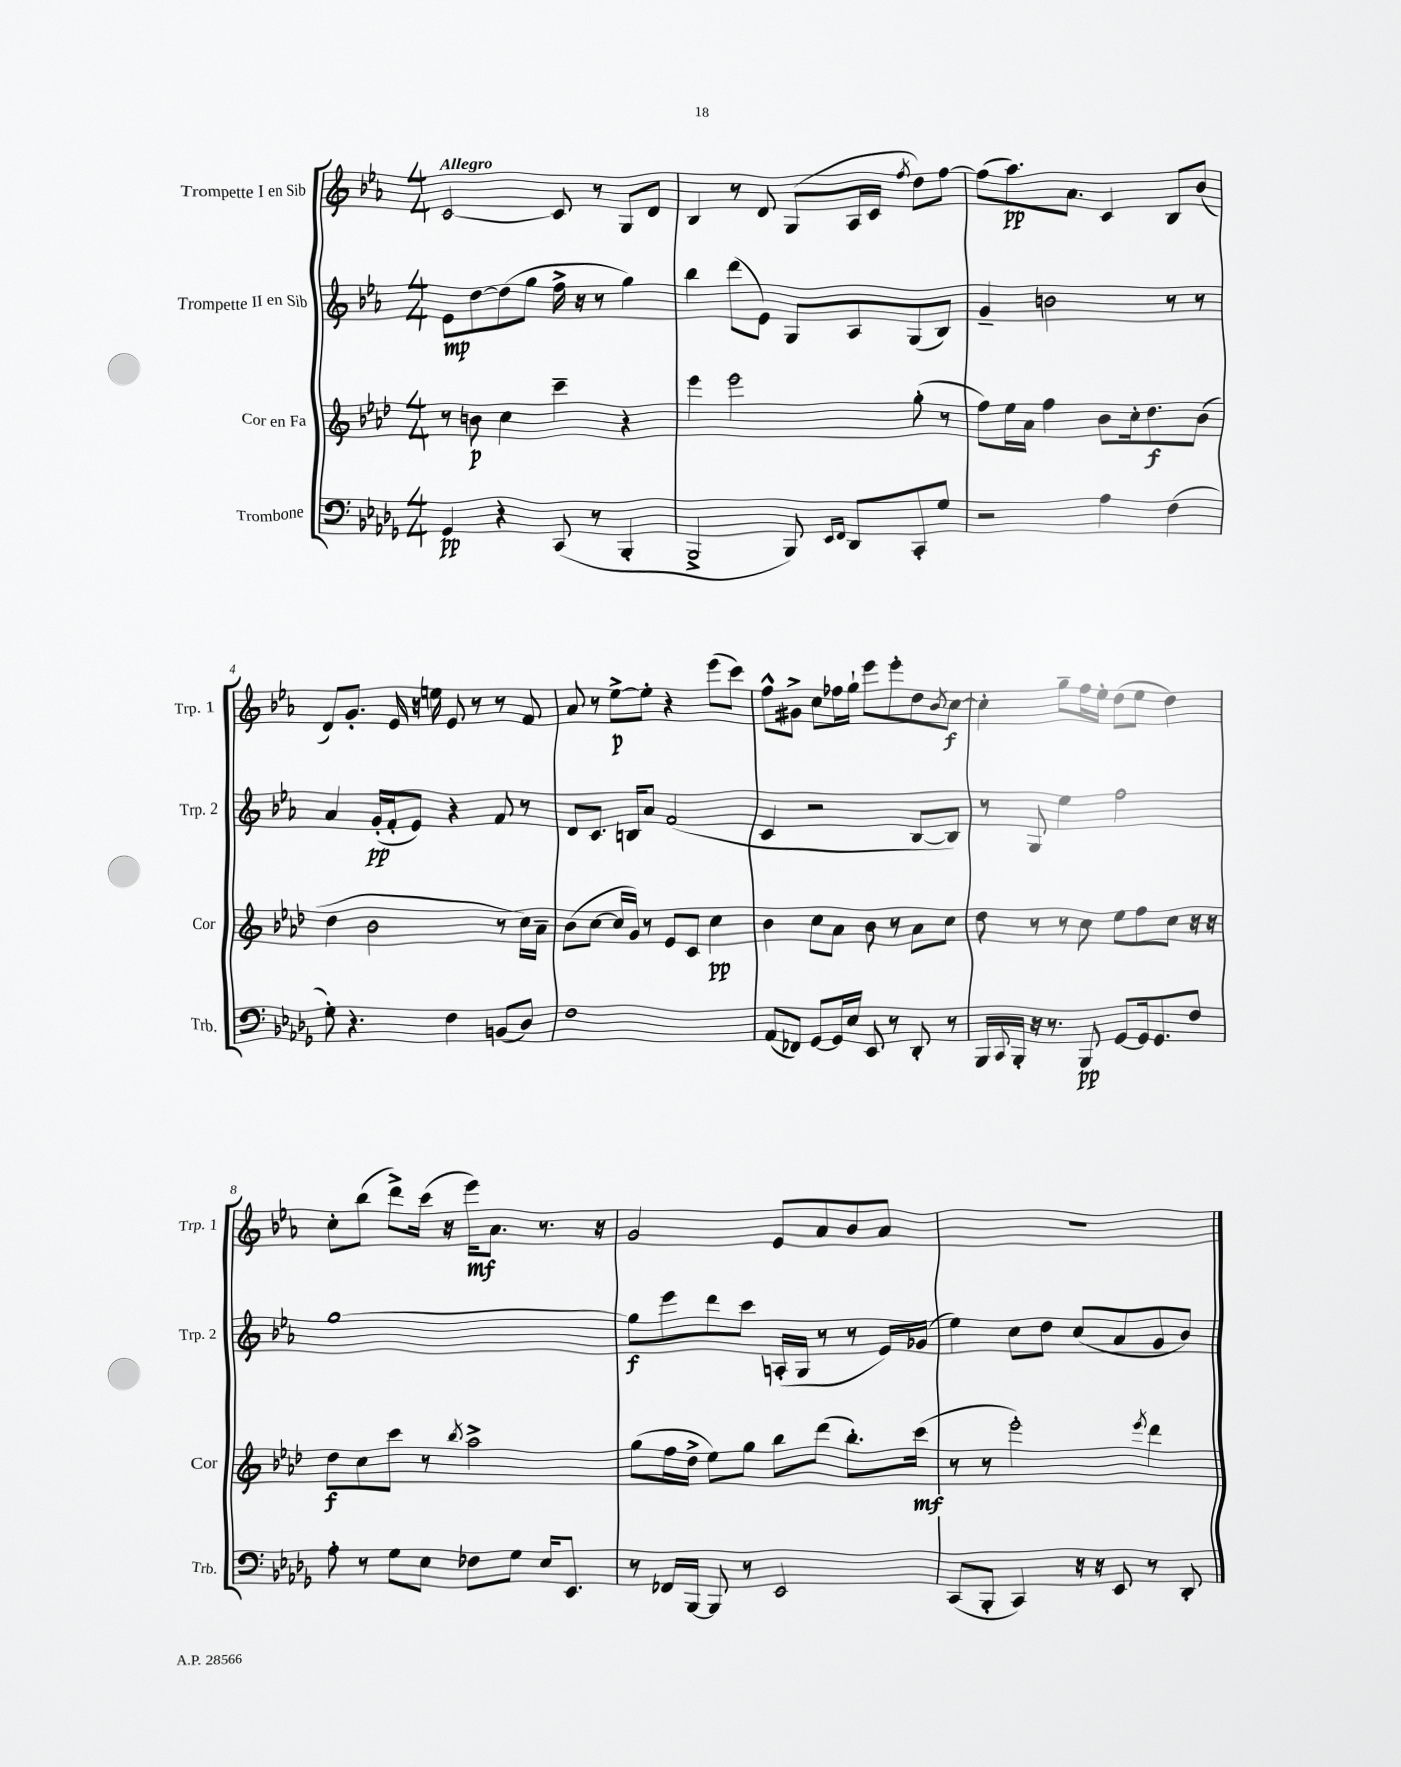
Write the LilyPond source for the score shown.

<<
\new StaffGroup <<
\new Staff = "s0" \with { instrumentName = "Trompette I en Sib" shortInstrumentName = "Trp. 1" } {
    \clef treble \key ees \major \numericTimeSignature \time 4/4 \tempo "Allegro"
    c'2~ c'8 r8 g8 d'8 |
    bes4 r8 d'8 g8( aes16 c'16 \acciaccatura { f''8 } d''8) f''8~ |
    f''8( aes''8.\pp) aes'8. c'4 bes8 bes'8( |
    d'8) g'8.-. ees'16 r16 e''16 ees'8 r8 r8 f'8 |
    aes'8 r8 ees''8~->\p ees''8-. r4 ees'''8( c'''8) |
    f''8-^ gis'8-> c''8 fes''16 g''16-! ees'''8 ees'''8-. d''8 \acciaccatura { bes'8 } c''8~\f |
    c''4-. g''8-- f''16 ees''16-. d''8( ees''8 d''4) |
    c''8-. bes''8( d'''8->) c'''16( r16 ees'''16\mf) aes'8. r8. r16 |
    g'2 ees'8 aes'8 bes'8 aes'8 |
    r1 \bar "|." |
}
\new Staff = "s1" \with { instrumentName = "Trompette II en Sib" shortInstrumentName = "Trp. 2" } {
    \clef treble \key ees \major \numericTimeSignature \time 4/4
    ees'8\mp d''8~ d''8( g''8 f''16-> r16 r8 g''4) |
    bes''4 d'''8( ees'8) g8 aes8 g8( bes8) |
    g'4-- b'2 r8 r8 |
    aes'4 g'16-.\pp( f'16-. ees'8) r4 f'8 r8 |
    d'8 c'8. b16 aes'8 f'2( |
    c'4 r2 bes8~ bes8) |
    r8 g8 ees''4 f''2 |
    g''1~ |
    g''8\f ees'''8 d'''8 c'''8 a16-.( g16 r8 r8 ees'16) ges'16( |
    ees''4) c''8 d''8 c''8( aes'8 g'8 bes'8) \bar "|." |
}
\new Staff = "s2" \with { instrumentName = "Cor en Fa" shortInstrumentName = "Cor" } {
    \clef treble \key aes \major \numericTimeSignature \time 4/4
    r8 b'8\p c''4 c'''4-- r4 |
    ees'''4 ees'''2 g''8-.( r8 |
    f''8) ees''16 aes'16 f''4 bes'8 c''16-. des''8.\f bes'8( |
    des''4 bes'2 r8 c''16) aes'16-- |
    bes'8( c''8~ c''16 g'16) r8 ees'8 c'8 c''4\pp |
    bes'4 c''8 aes'8 bes'8 r8 aes'8 c''8 |
    des''8 r8 r8 c''8 ees''8 f''8 c''8 r16 r16 |
    des''8\f c''8 c'''8 r8 \acciaccatura { bes''8 } aes''2-> |
    g''8( f''16 des''16-> ees''8) g''8 bes''8 des'''8( bes''8.-.) c'''16\mf( |
    r8 r8 ees'''2-.) \acciaccatura { ees'''8 } des'''4 \bar "|." |
}
\new Staff = "s3" \with { instrumentName = "Trombone" shortInstrumentName = "Trb." } {
    \clef bass \key des \major \numericTimeSignature \time 4/4
    ges,4\pp r4 c,8( r8 bes,,4-. |
    bes,,2-> bes,,8) \grace { ees,16 f,16 } des,8 c,8-. ges8 |
    r2 aes4 f4( |
    ges8-.) r4. f4 b,8( des8) |
    f1 |
    aes,8( fes,8) ges,8~ ges,16 ees16 ees,8 r8 des,8-. r8 |
    bes,,16 \appoggiatura { c,8 } bes,,16-. r16 r8. bes,,8\pp ges,8~ ges,16 ges,8. f8 |
    aes8-. r8 ges8 ees8 fes8 ges8 ees16 ees,8. |
    r8 fes,16 bes,,16~ bes,,8 r8 ees,2 |
    c,8( bes,,8-. c,4) r16 r16 ees,8 r8 des,8-. \bar "|." |
}
>>
>>
